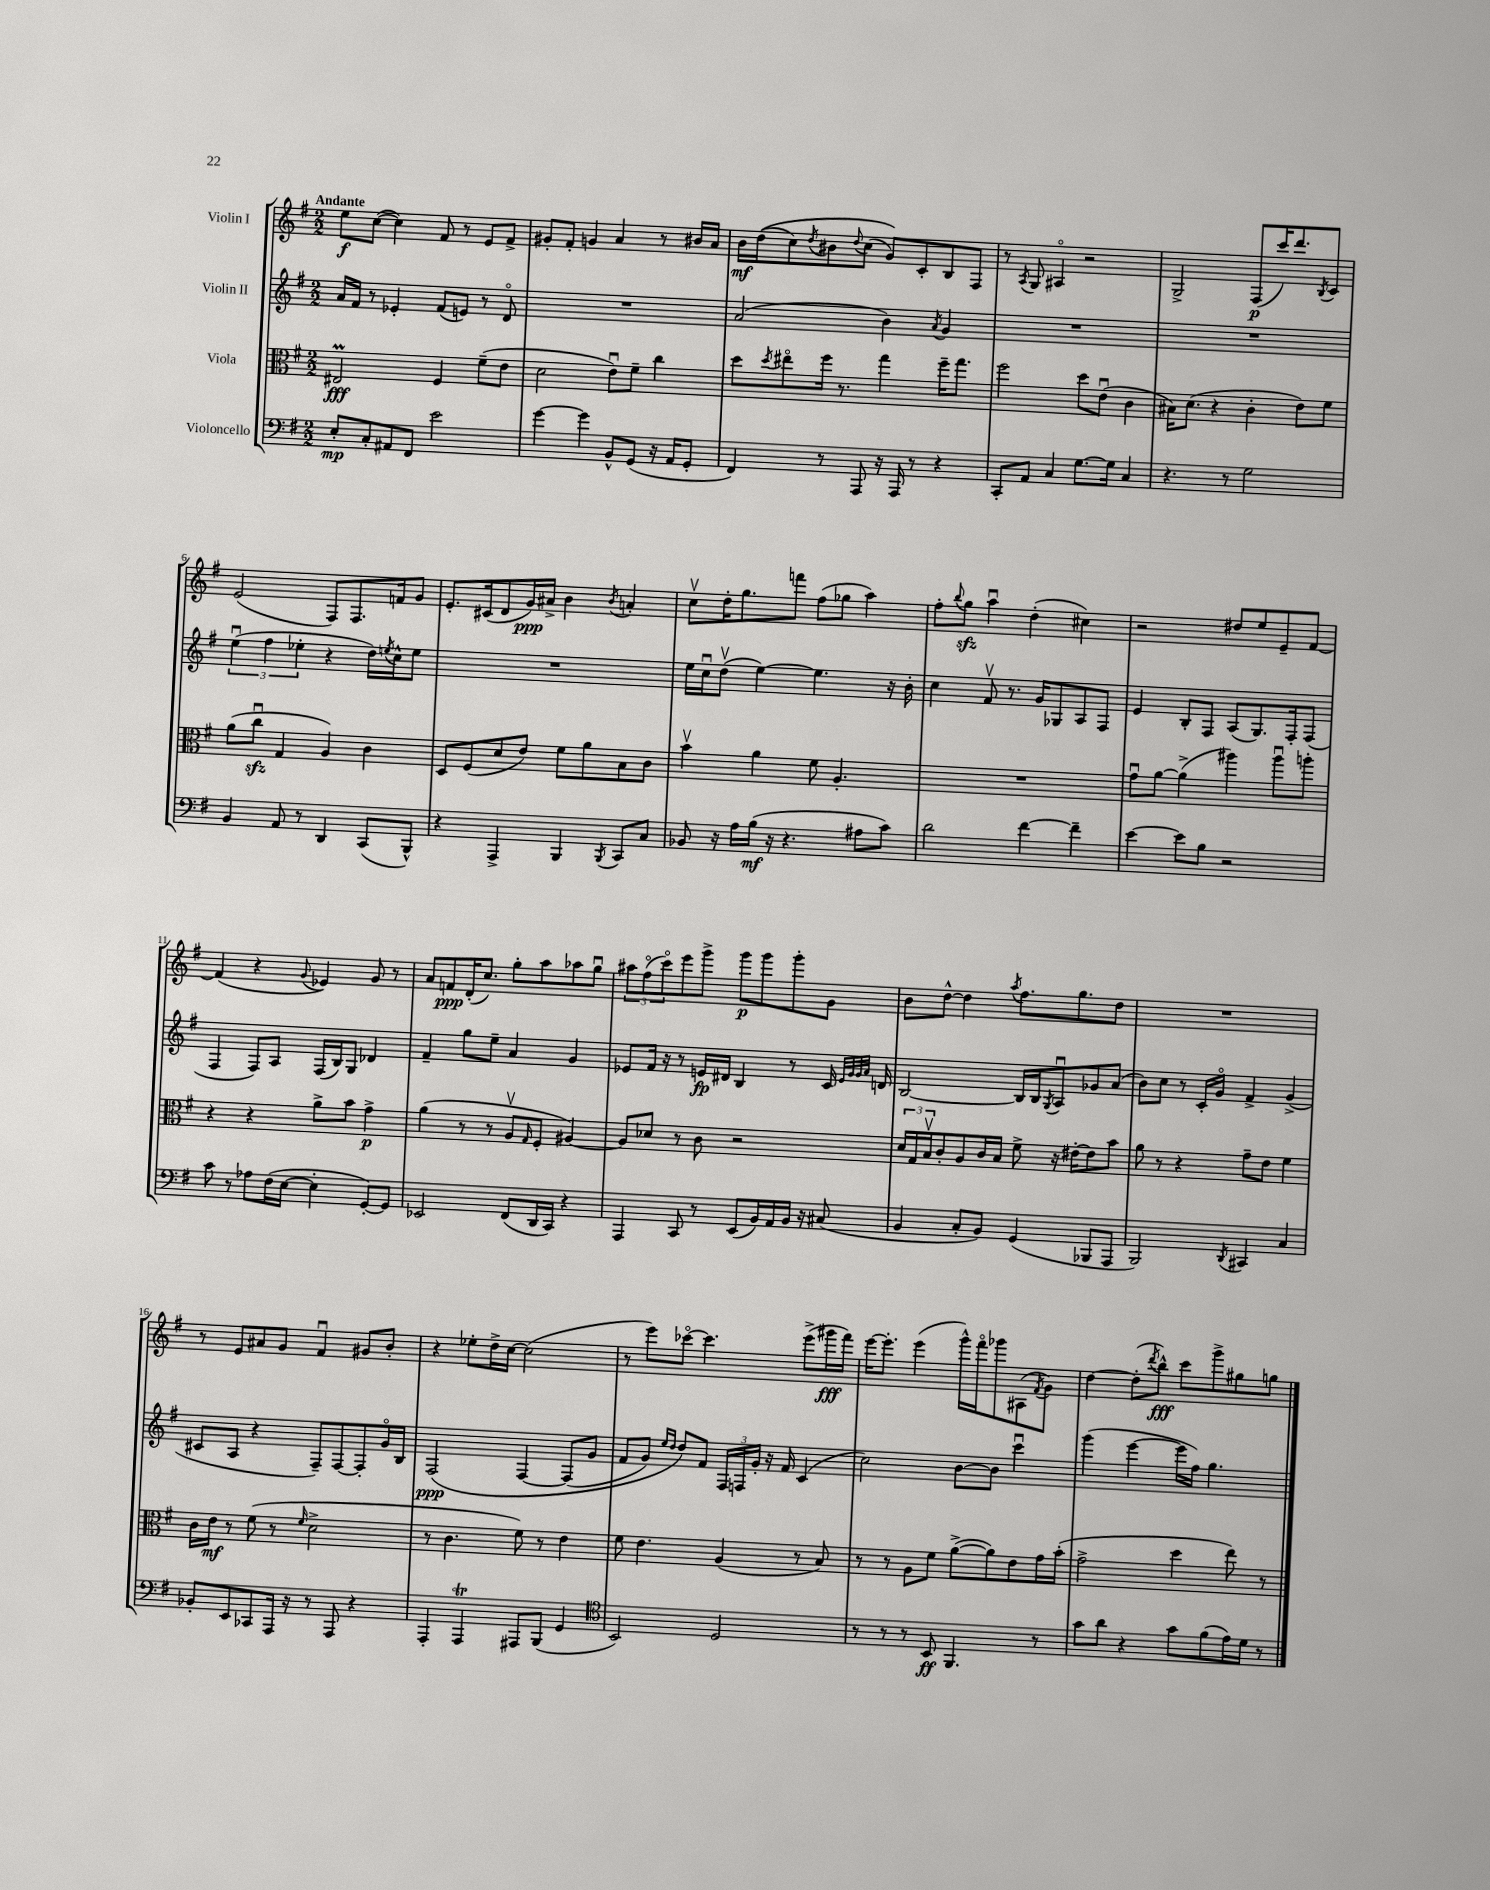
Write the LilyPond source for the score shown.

<<
\new StaffGroup <<
\new Staff = "s0" \with { instrumentName = "Violin I" } {
    \clef treble \key g \major \numericTimeSignature \time 2/2 \tempo "Andante"
    e''8\f c''8~( c''4) fis'8 r8 e'8 fis'8-> |
    gis'8-. fis'8-. g'4 a'4 r8 bis'16 a'16 |
    b'16\mf d''16(\( c''8) \acciaccatura { d''8 } bis'8 \appoggiatura { d''8 } c''8( g'8)\) c'8-. b8 fis8 |
    r8 \acciaccatura { a8 } g8 ais4\flageolet r2 |
    g2-> fis8\p( c'''16) d'''8. \acciaccatura { b8 } c'8 |
    e'2( fis8) fis8. f'16 g'8 |
    e'8.-. cis'16( d'8 g'16\ppp) ais'16-> b'4 \acciaccatura { b'8 } a'4-. |
    c''8\upbow d''16-. g''8. f'''8 fis''8( ges''8 a''4) |
    fis''8-. \appoggiatura { b''8 } g''8\sfz a''4\downbow d''4-.( cis''4) |
    r2 dis''8 e''8 e'8-- fis'8~ |
    fis'4( r4 \appoggiatura { g'8 } ees'4) g'8 r8 |
    a'8 f'8\ppp d'16-.( c''8.) g''8-. a''8 aes''8 g''8\downbow |
    \tuplet 3/2 { ais''8 fis''8\flageolet( c'''8\flageolet) } e'''8 g'''8-> g'''8\p g'''8 g'''8-. g'8 |
    b'8 d''8~-^ d''4 \acciaccatura { a''8 } fis''8. g''8. d''8 |
    R1 |
    r8 e'8 ais'8 g'8 fis'4\downbow gis'8 b'8-. |
    r4 ees''8-. d''16-> c''16~ c''2( |
    r8 e'''8) ces'''8~\flageolet ces'''4. e'''8->( gis'''16\fff fis'''16) |
    e'''16~ e'''8.-. e'''4( g'''16-^) fis'''16\flageolet ges'''8 ais8( \acciaccatura { fis'8 } g'8) |
    d''4~ d''8-.( \acciaccatura { d'''8 } b''8-^\fff) c'''8 g'''8-> gis''8 g''8 \bar "|." |
}
\new Staff = "s1" \with { instrumentName = "Violin II" } {
    \clef treble \key g \major \numericTimeSignature \time 2/2
    a'16 fis'16 r8 ees'4-. fis'8( e'8) r8 d'8\flageolet |
    R1 |
    a'2( b'4) \acciaccatura { a'8 } g'4 |
    R1 |
    R1 |
    \tuplet 3/2 { e''4\downbow( fis''4 ees''4-. } r4 d''16) \acciaccatura { e''8 } c''16-^ e''8 |
    R1 |
    e''16 c''16\downbow d''8\upbow( e''4~) e''4. r16 b'16-. |
    c''4 fis'8\upbow r8. g'16 ges8 a8 fis8 |
    e'4 b8-. fis8 a8( g8.) fis16-. fis8( |
    fis4 fis8) a8 fis16( b16) g8 des'4 |
    fis'4-- g''8 e''8-- a'4 g'4 |
    ees'8 fis'16 r16 r8 e'16\fp dis'16 b4 r8 c'16 \grace { e'32 g'32 g'32 a'32 } d'16 |
    b2~ b16 b16 \acciaccatura { g8 } a8\downbow ges'8 a'8( |
    b'8) c''8 r8 c'16-. g'16\flageolet fis'4-> g'4->( |
    cis'8 a8 r4 fis8--) fis8~ fis8-. g'16\flageolet b16 |
    fis2\ppp\( fis4~ fis8( g'8 |
    fis'8 g'8) \grace { e''16 d''16 } d''8\) fis'8 \tuplet 3/2 { fis16 f16 g'16-. } r16 fis'16 c'4( |
    c''2) b'8~ b'8 c'''4\downbow |
    g'''4( e'''4~ e'''16 fis''16) g''4. \bar "|." |
}
\new Staff = "s2" \with { instrumentName = "Viola" } {
    \clef alto \key g \major \numericTimeSignature \time 2/2
    eis2\prall\fff fis4 fis'8--( e'8 |
    d'2 e'8\downbow) fis'8-- c''4 |
    d''8 \acciaccatura { d''8 } eis''8\flageolet fis''16 r8. g''4 fis''16-- g''8. |
    fis''2 d''8 e'8\downbow( c'4 |
    bis16) d'8.( r4 c'4-. e'8) fis'8 |
    a'8( c''8\downbow\sfz g4 a4) c'4 |
    d8 fis8( d'8 e'8) fis'8 a'8 b8 c'8 |
    b'4\upbow a'4 fis'8 a4.-. |
    R1 |
    g'8\downbow a'8~ a'4->( ais''4) ais''8\downbow a''8-. |
    r4 r4 a'8-> b'8 g'4->\p |
    a'4( r8 r8 a8\upbow \grace { g16 } fis8-. ais4~) |
    ais8 des'8 r8 c'8 r2 |
    \tuplet 3/2 { d'16 g16 b16\upbow } c'8-. a8 c'16 b16 fis'8-> r16 eis'16~-. eis'8 b'8 |
    a'8 r8 r4 g'8-- e'8 fis'4 |
    c'16 e'16\mf r8 fis'8( r8 \grace { fis'16 } d'2-> |
    r8 c'4. fis'8) r8 e'4 |
    fis'8 e'4. a4( r8 b8) |
    r8 r8 a8 fis'8 a'8~->( a'8) e'8 g'16 b'16-.( |
    g'2-> d''4 e''8) r8 \bar "|." |
}
\new Staff = "s3" \with { instrumentName = "Violoncello" } {
    \clef bass \key g \major \numericTimeSignature \time 2/2
    e8-.\mp c8-. ais,8 fis,8 e'2 |
    g'4~ g'4 b,8-^ g,8( r16 a,16 g,8-. |
    fis,4) r8 a,,8 r16 a,,16 r8 r4 |
    c,8-. a,8 c4 g8.~ g16 c4 |
    r4. r8 g2 |
    b,4 a,8 r8 d,4 c,8( b,,8-^) |
    r4 a,,4-> b,,4 \acciaccatura { b,,8 } c,8 c8 |
    bes,8 r16 a16 b16\mf( r16 r4. ais8 c'8) |
    d'2 fis'4~ fis'4-- |
    e'4~ e'8 b8 r2 |
    c'8 r8 aes8 fis16( e16~ e4-. g,8~-.) g,8 |
    ees,2 fis,8( d,16 c,16) r4 |
    a,,4 c,8 r8 e,8( b,16) a,16 b,16 r16 cis8( |
    b,4 c8-. b,8) g,4( bes,,8 a,,8 |
    b,,2) \acciaccatura { d,8 } cis,4 c4 |
    bes,8-. e,8 ces,8 a,,16 r16 r8 a,,8 r4 |
    a,,4-. a,,4\trill ais,,8 b,,8( g,4 |
    \clef tenor b,2) d2 |
    r8 r8 r8 b,8\ff fis,4. r8 |
    g'8 a'8 r4 g'8 fis'8( e'16) d'16 r8 \bar "|." |
}
>>
>>
